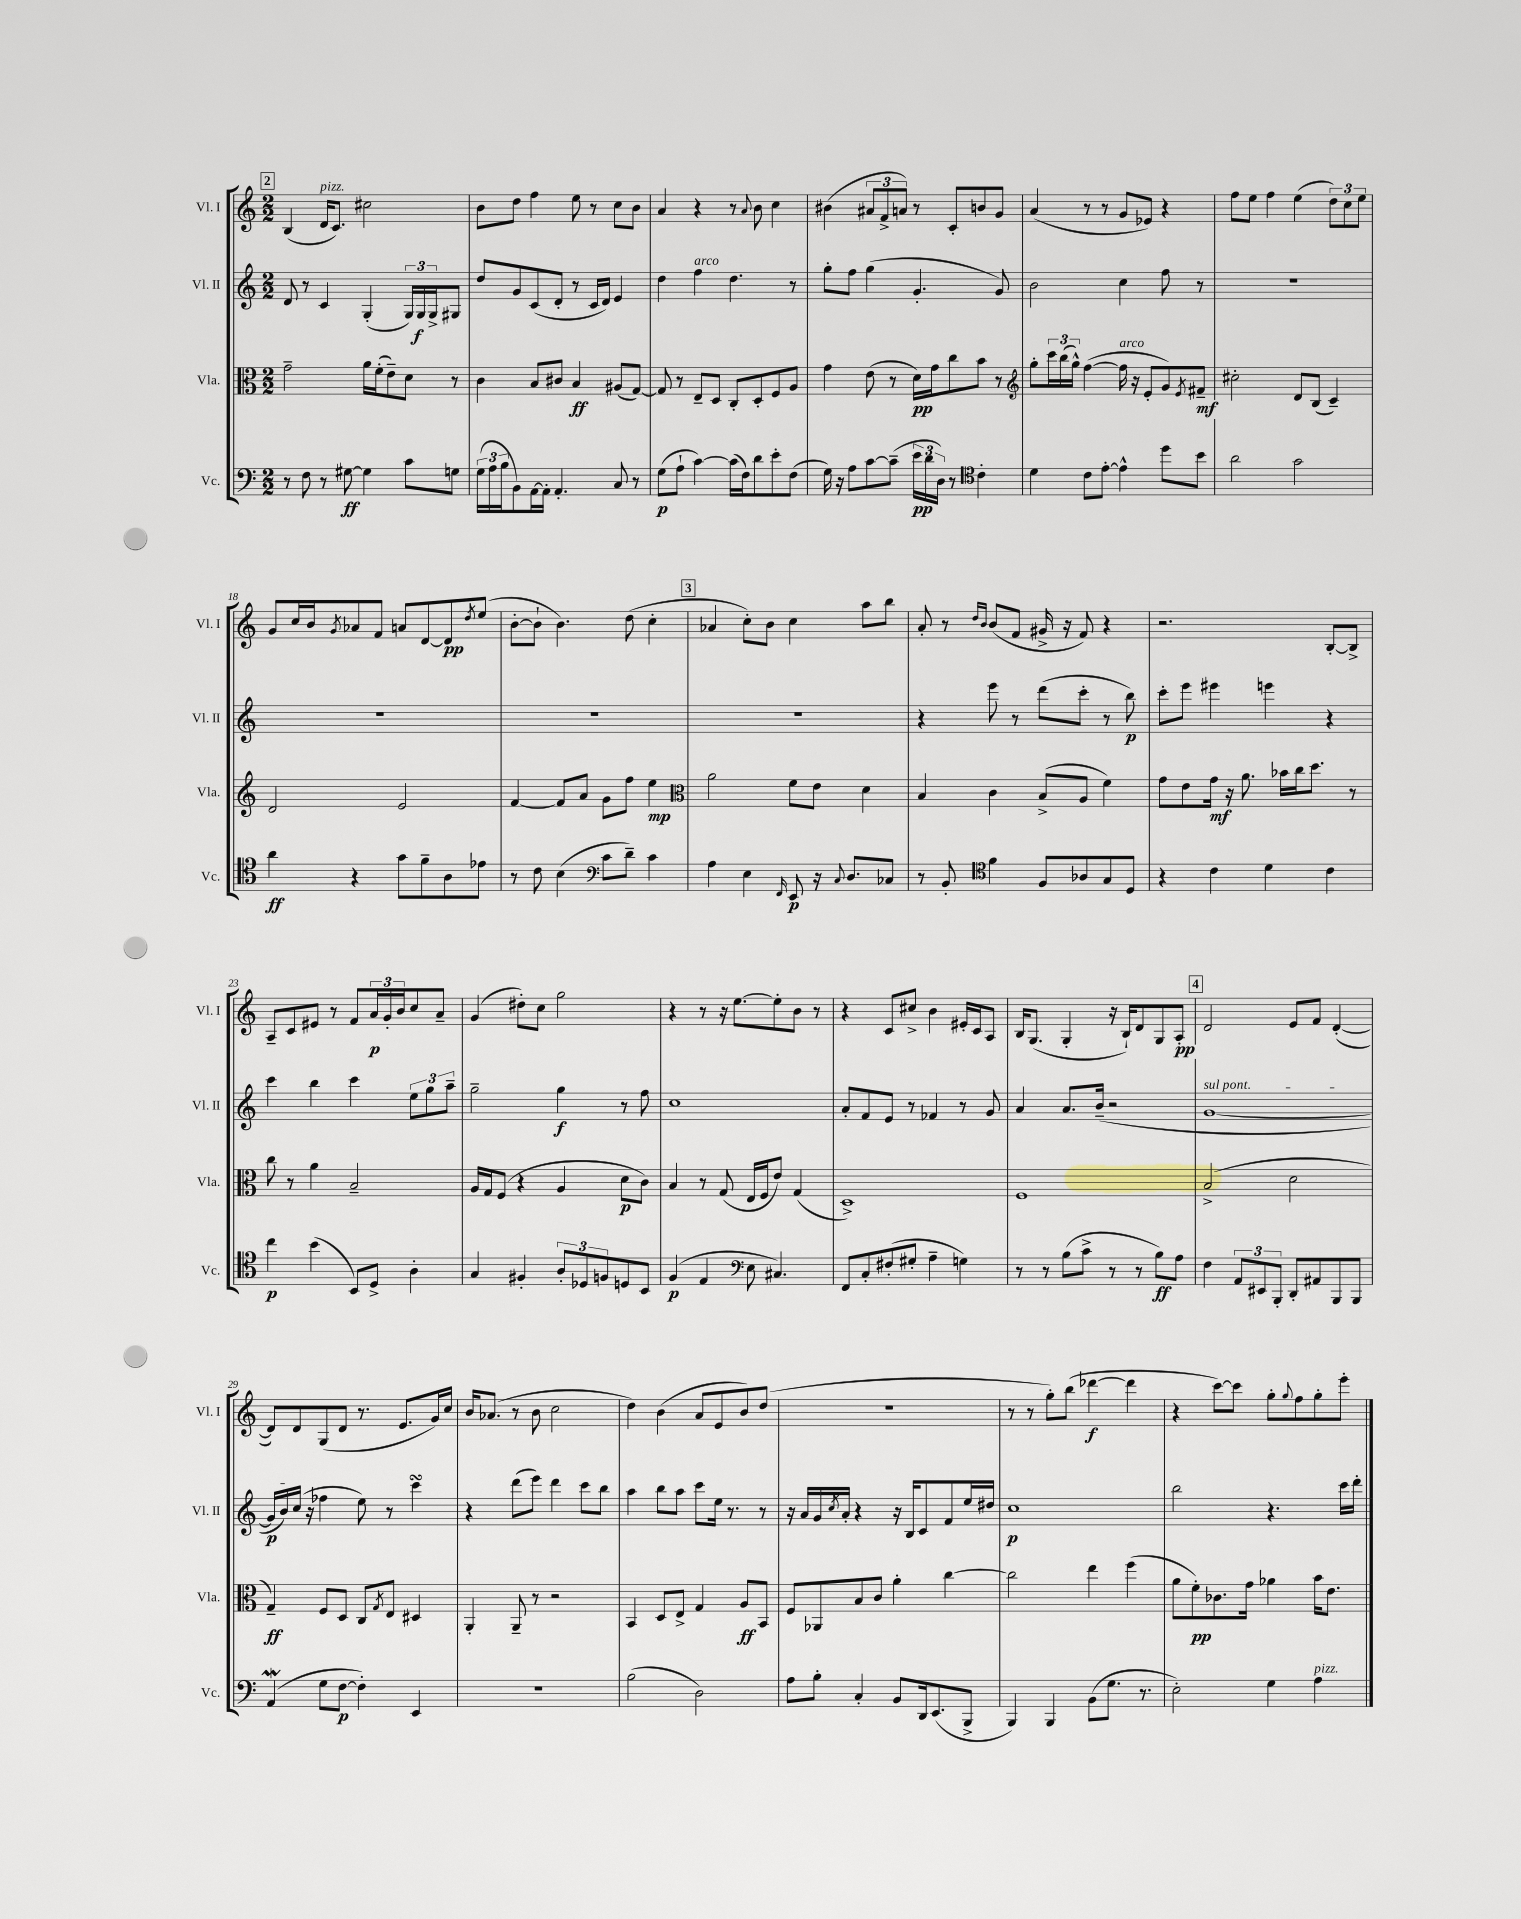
<<
\new StaffGroup <<
\new Staff = "s0" \with { instrumentName = "Vl. I" shortInstrumentName = "Vl. I" } {
    \clef treble \key c \major \numericTimeSignature \time 2/2
    \mark \markup { \box "2" } b4( d'16^\markup { \italic "pizz." } c'8.) cis''2 |
    b'8 d''8 f''4 e''8 r8 c''8 b'8 |
    a'4 r4 r8 \appoggiatura { a'8 } b'8 c''4 |
    bis'4( \tuplet 3/2 { ais'8 f'8-> a'8) } r8 c'8-. b'8 g'8 |
    a'4( r8 r8 g'8 ees'8) r4 |
    f''8 e''8 f''4 e''4( \tuplet 3/2 { d''8) c''8 e''8 } |
    g'8 c''16 b'16 \acciaccatura { g'8 } aes'8 f'8 a'8 d'8~ d'8\pp \acciaccatura { d''8 } e''8( |
    b'8~-. b'8-! b'4.) d''8( c''4-. |
    \mark \markup { \box "3" } aes'4 c''8-.) b'8 c''4 a''8 b''8 |
    a'8-. r8 \grace { d''16 b'16 } b'8( f'8 gis'16-> r16 f'8) r4 |
    r2. b8~-. b8-> |
    a8-- c'8 eis'8 r8 f'8 \tuplet 3/2 { a'16\p g'16-. b'16 } c''8 a'8-- |
    g'4( dis''8-.) c''8 g''2 |
    r4 r8 r16 e''8.~ e''8-. b'8 r8 |
    r4 c'8 cis''8-> b'4 eis'16-. c'16 a8 |
    b16 g8.( g4-. r16 b16-!) d'8 g8 a8-.\pp |
    \mark \markup { \box "4" } d'2 e'8 f'8 d'4~-.( |
    d'8) d'8 g8( d'8 r8. e'8. g'16) c''16 |
    b'16 aes'8.( r8 b'8 c''2 |
    d''4) b'4( a'8 e'8 b'8) d''8( |
    R1 |
    r8 r8 g''8-.) b''8( des'''4~\f des'''4 |
    r4 c'''8~) c'''8 g''8-. \appoggiatura { g''8 } f''8 g''8-. e'''8-. \bar "|." |
}
\new Staff = "s1" \with { instrumentName = "Vl. II" shortInstrumentName = "Vl. II" } {
    \clef treble \key c \major \numericTimeSignature \time 2/2
    \mark \markup { \box "2" } d'8 r8 c'4 g4-.( \tuplet 3/2 { g16) g16\f g16-> } gis8 |
    d''8 g'8 c'8( d'8-. r8 c'16 d'16) e'4 |
    d''4 f''4^\markup { \italic "arco" } d''4. r8 |
    g''8-. f''8 g''4( g'4.-. g'8) |
    b'2 c''4 f''8 r8 |
    R1 |
    R1 |
    R1 |
    \mark \markup { \box "3" } R1 |
    r4 e'''8 r8 d'''8( c'''8-. r8 b''8\p) |
    c'''8-. e'''8 eis'''4 e'''4 r4 |
    c'''4 b''4 c'''4 \tuplet 3/2 { e''8 g''8 a''8-- } |
    g''2-- g''4\f r8 f''8 |
    c''1 |
    a'8-. f'8 e'8 r8 fes'4 r8 g'8 |
    a'4 a'8. b'16--( r2 |
    \mark \markup { \box "4" } \once \override TextSpanner.bound-details.left.text = \markup { \italic "sul pont." } g'1~\startTextSpan |
    g'16\p b'16) c''16\stopTextSpan( r16 fes''4 e''8) r8 c'''4\turn |
    r4 d'''8( e'''8) d'''4 c'''8 b''8 |
    a''4 b''8 a''8 c'''8 e''16 r8. r8 |
    r16 a'16 g'16 \acciaccatura { c''8 } a'16-. r4 r16 b16 c'8 f'8 e''16 dis''16 |
    c''1\p |
    b''2 r4. c'''16 d'''16-. \bar "|." |
}
\new Staff = "s2" \with { instrumentName = "Vla." shortInstrumentName = "Vla." } {
    \clef alto \key c \major \numericTimeSignature \time 2/2
    \mark \markup { \box "2" } g'2-- a'16 f'16-.( e'8--) d'8 r8 |
    c'4 b8 cis'8 b4\ff ais8( g8~) |
    g8 r8 e8-- d8 c8-. d8-. f8 a8 |
    g'4 e'8( r8 d'16\pp) g'16 c''8 b'8 r8 |
    \clef treble g''8-. \tuplet 3/2 { c'''16 b''16( g''16-^) } f''4~( f''16^\markup { \italic "arco" } r16 e'8-. g'8) \acciaccatura { e'8 } fis'8--\mf |
    cis''2-. d'8 b8( c'4--) |
    d'2 e'2 |
    f'4~ f'8 a'8 g'8 f''8 e''4\mp |
    \mark \markup { \box "3" } \clef alto a'2 f'8 e'8 d'4 |
    b4 c'4 b8->( a8 f'4) |
    g'8 e'8 g'16\mf r16 a'8. bes'16 c''16 d''8. r8 |
    c''8 r8 a'4 b2-- |
    a16 g16 f8( r4 a4 d'8\p c'8) |
    b4 r8 g8( e16 f16 e'8) g4( |
    d1->) |
    f1 |
    \mark \markup { \box "4" } b2->( d'2 |
    g4--\ff) f8 d8 c8 \acciaccatura { g8 } e8 dis4 |
    a,4-. a,8-- r8 r2 |
    b,4 d8 e8-> g4 a8\ff b,8 |
    f8 aes,8 b8 c'8 a'4-. c''4~ |
    c''2 e''4 f''4( |
    a'8 f'8-.\pp) ces'8. g'16 aes'4 b'16 e'8. \bar "|." |
}
\new Staff = "s3" \with { instrumentName = "Vc." shortInstrumentName = "Vc." } {
    \clef bass \key c \major \numericTimeSignature \time 2/2
    \mark \markup { \box "2" } r8 f8 r8 gis8~\ff gis4 c'8 g8 |
    \tuplet 3/2 { g16( a16 b16 } b,8) a,16~ a,16-. a,4.-. c8 r8 |
    g8\p( a8-! c'4~) c'16( f16) d'8 e'8-. f8( |
    g16) r16 a8 c'8~ c'8--( \tuplet 3/2 { e'16\pp d'16 d16) } r8 \clef tenor c'4-. |
    d'4 c'8 e'8~-. e'4-^ d''8 b'8 |
    a'2 g'2 |
    a'4\ff r4 g'8 f'8-- a8 ees'8 |
    r8 c'8 b4( \clef bass c'8 d'8--) c'4 |
    \mark \markup { \box "3" } a4 e4 \grace { f,16 } e,8\p r16 \appoggiatura { c8 } d8. ces8 |
    r8 b,8-. \clef tenor f'4 f8 aes8 g8 d8 |
    r4 c'4 d'4 c'4 |
    c''4\p b'4( b,8) d8-> a4-. |
    g4 fis4-. \tuplet 3/2 { a8-. des8 f8 } d8 b,8 |
    f4\p( e4 \clef bass e8 cis4.) |
    f,8 c8-. fis8-.( gis8-. a4-- g4) |
    r8 r8 b8( c'8-> r8 r8 b8\ff) a8 |
    \mark \markup { \box "4" } f4 \tuplet 3/2 { a,8 eis,8 b,,8-. } d,8-. ais,8 b,,8 b,,8 |
    a,4\mordent( g8 f8~\p f4-.) e,4 |
    R1 |
    b2( d2) |
    a8 b8-. c4-. b,8 d,16 e,8.( b,,8-> |
    b,,4) b,,4 b,8( g8. r8. |
    e2-.) g4 a4^\markup { \italic "pizz." } \bar "|." |
}
>>
>>
\layout { \context { \Score currentBarNumber = #12 } }
